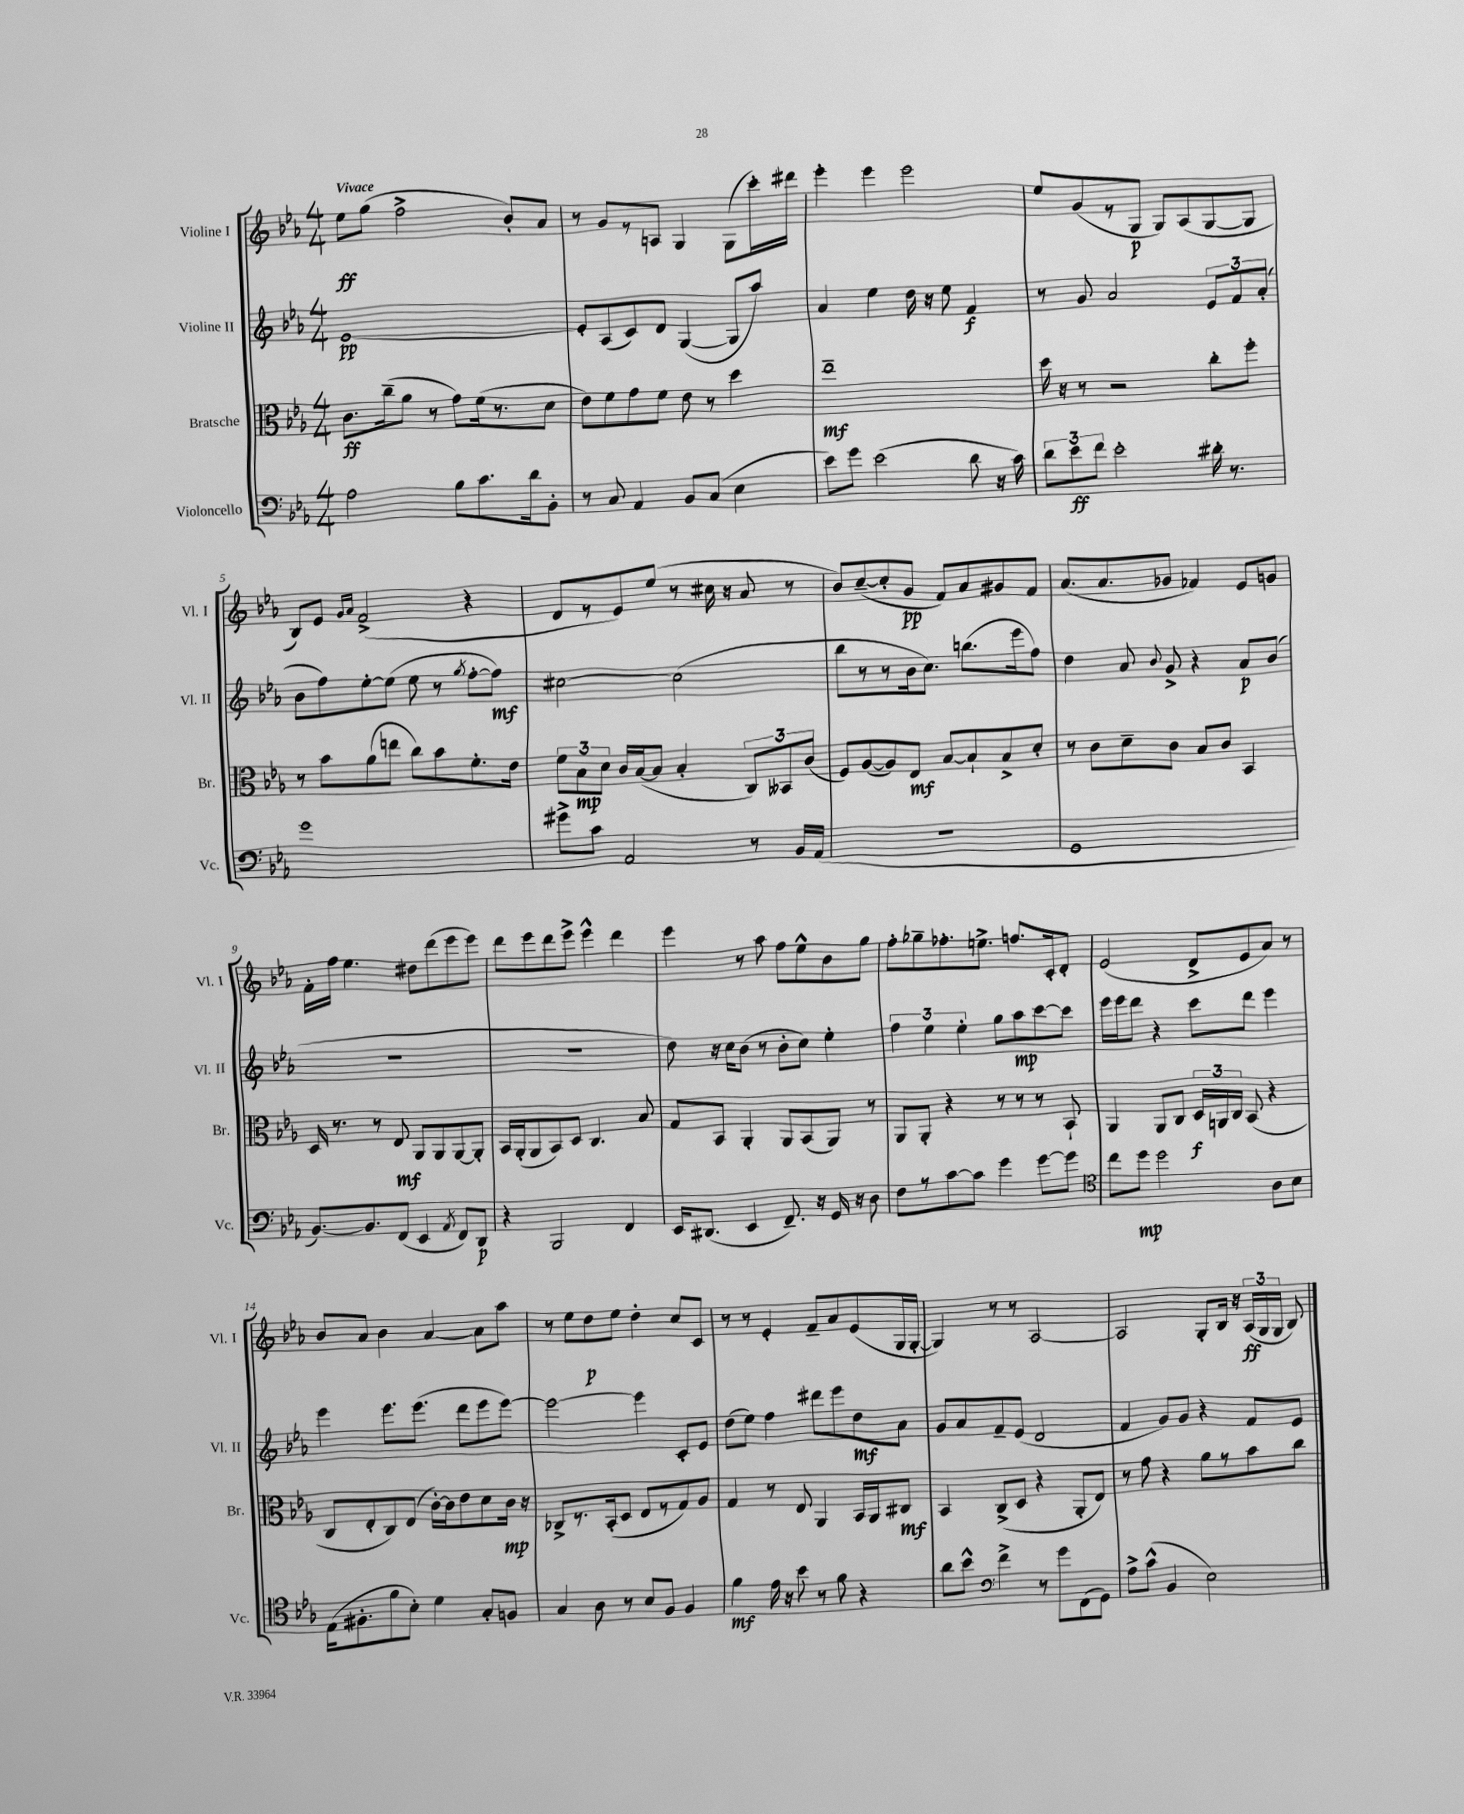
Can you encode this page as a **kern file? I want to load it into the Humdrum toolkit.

**kern	**dynam	**kern	**dynam	**kern	**dynam	**kern	**dynam
*part4	*part4	*part3	*part3	*part2	*part2	*part1	*part1
*staff4	*staff4	*staff3	*staff3	*staff2	*staff2	*staff1	*staff1
*I"Violoncello	*	*I"Bratsche	*	*I"Violine II	*	*I"Violine I	*
*I'Vc.	*	*I'Br.	*	*I'Vl. II	*	*I'Vl. I	*
*clefF4	*	*clefC3	*	*clefG2	*	*clefG2	*
*k[b-e-a-]	*	*k[b-e-a-]	*	*k[b-e-a-]	*	*k[b-e-a-]	*
*M4/4	*	*M4/4	*	*M4/4	*	*M4/4	*
=1	=1	=1	=1	=1	=1	=1	=1
!	!	!	!	!	!	!LO:TX:a:B:t=Vivace	!
2A-\	.	8.c\L	ff	[1e-	pp	8ee-\L	ff
.	.	.	.	.	.	(8gg\J	.
.	.	(16cc~\k	.	.	.	.	.
.	.	8a-\J	.	.	.	2ff^\	.
.	.	8r	.	.	.	.	.
8B-\L	.	8g\L)	.	.	.	.	.
8.c\	.	(16f\k	.	.	.	.	.
.	.	8.r	.	.	.	.	.
.	.	.	.	.	.	8b-'/L)	.
16d\k	.	.	.	.	.	.	.
8BB-'\J	.	8d\J	.	.	.	8a-/J	.
=2	=2	=2	=2	=2	=2	=2	=2
8r	.	8e-\L)	.	8e-'/L]	.	8r	.
8C/	.	8f\	.	(8A-/	.	8g/L	.
4AA-/	.	8g\	.	8c/)	.	8r	.
.	.	8f\J	.	8d/J	.	8An/J	.
8BB-/L	.	8e-\	.	([4G/	.	4G/	.
(8C/J	.	8r	.	.	.	.	.
4E-\	.	4dd\	.	8G/L]	.	(8G\L	.
.	.	.	.	8aa-/J)	.	16ccc'\L)	.
.	.	.	.	.	.	16ddd#X\JJ	.
=3	=3	=3	=3	=3	=3	=3	=3
8e-\L)	.	1ee-~	mf	4a-/	.	4eee-'\	.
8g\J	.	.	.	.	.	.	.
(2e-\	.	.	.	4ee-\	.	4eee-\	.
.	.	.	.	16dd\	.	2eee-\	.
.	.	.	.	16r	.	.	.
.	.	.	.	8ee-\	.	.	.
8d\	.	.	.	4f/	f	.	.
16r	.	.	.	.	.	.	.
16c\)	.	.	.	.	.	.	.
=4	=4	=4	=4	=4	=4	=4	=4
12d\L	.	16dd\	.	8r	.	8ee-/L	.
.	.	16r	.	.	.	.	.
12e-\	ff	.	.	.	.	.	.
.	.	8r	.	8g/	.	(8g/	.
12f\J	.	.	.	.	.	.	.
2e-'\	.	2r	.	2a-/	.	8r	.
.	.	.	.	.	.	8G/J	p
.	.	.	.	.	.	8G/L)	.
.	.	.	.	.	.	(8A-/	.
16d#X'\	.	8cc'\L	.	12e-/L	.	[8G/	.
8.r	.	.	.	.	.	.	.
.	.	.	.	12f/	.	.	.
.	.	8ff'\J	.	.	.	8G/J]	.
.	.	.	.	(12a-'/J	.	.	.
!!LO:LB:g=z
=5	=5	=5	=5	=5	=5	=5	=5
1g	.	8r	.	8b-\L	.	8B-/L)	.
.	.	8b-\L	.	8ff\)	.	8e-/J	.
.	.	.	.	.	.	16qqg/LL	.
.	.	.	.	.	.	16qqa-/JJ	.
.	.	(8a-\	.	[8ee-'\	.	(2f^/	.
.	.	8een\J	.	(8ee-\J]	.	.	.
.	.	8cc\L)	.	8ee-\	.	.	.
.	.	8b-\	.	8r	.	.	.
.	.	.	.	8qgg/	.	.	.
.	.	8.f'\	.	[8ff'\L	.	4r	.
.	.	.	.	8ff\J])	mf	.	.
.	.	16e-\Jk	.	.	.	.	.
=6	=6	=6	=6	=6	=6	=6	=6
8g#X^\L	.	12f\L	.	[2cc#X\	.	8d/L	.
.	.	12B-\	mp	.	.	.	.
8c\J	.	.	.	.	.	8r	.
.	.	12d\J	.	.	.	.	.
2AA-/	.	16c/LL	.	.	.	8e-/)	.
.	.	([16B-/J	.	.	.	.	.
.	.	8B-/J]	.	.	.	(8ee-/J	.
.	.	4B-'/	.	(2cc#\]	.	8r	.
.	.	.	.	.	.	16cc#X\	.
.	.	.	.	.	.	16r	.
8r	.	12C/L)	.	.	.	8a-/	.
.	.	12BB--X/	.	.	.	.	.
16BB-/LL	.	.	.	.	.	8r	.
.	.	(12c/J	.	.	.	.	.
(16AA-/JJ	.	.	.	.	.	.	.
=7	=7	=7	=7	=7	=7	=7	=7
1r	.	8F/L)	.	8bb-\L	.	8b-/L)	.
.	.	([8A-/	.	8r	.	([8cc~/	.
.	.	8A-/])	.	8r	.	8cc'/]	.
.	.	8E-/J	mf	16b-\k	.	8g/J	pp
.	.	.	.	8.cc\J)	.	.	.
.	.	[8B-/L	.	.	.	8f/L)	.
.	.	8B-`/]	.	(8.bbn\L	.	8a-/	.
.	.	8B-^/	.	.	.	8g#X/	.
.	.	.	.	16eee-\k	.	.	.
.	.	8d'/J	.	8ff\J)	.	8f/J	.
=8	=8	=8	=8	=8	=8	=8	=8
1GG	.	8r	.	4dd\	.	(8.a-/L	.
.	.	8c\L	.	.	.	.	.
.	.	.	.	.	.	8.a-/	.
.	.	8d~\	.	8a-/	.	.	.
.	.	.	.	8qqb-/	.	.	.
.	.	8c\J	.	8g^/	.	8g-X/J	.
.	.	8B-/L	.	4r	.	4f-X/)	.
.	.	8c/J	.	.	.	.	.
.	.	4BB-/	.	8a-/L	p	8e-/L	.
.	.	.	.	(8b-/J	.	8gn/J	.
!!LO:LB:g=z
=9	=9	=9	=9	=9	=9	=9	=9
[8.BB-/L)	.	16D/	.	1r	.	16f'\LL	.
.	.	8.r	.	.	.	16ff\JJ	.
.	.	.	.	.	.	4.ee-\	.
8.BB-/]	.	.	.	.	.	.	.
.	.	8r	.	.	.	.	.
(8FF/J	.	8E-/	mf	.	.	.	.
4EE-/	.	8AA-/L	.	.	.	8dd#X\L	.
.	.	8AA-/	.	.	.	(8ddd\	.
8qAA-/	.	.	.	.	.	.	.
8FF/L)	.	[8AA-/	.	.	.	8eee-\	.
8DD/J	p	8AA-'/J]	.	.	.	8eee-\J)	.
=10	=10	=10	=10	=10	=10	=10	=10
4r	.	16BB-/LL	.	1r	.	8ddd\L	.
.	.	(16AA-'/J	.	.	.	.	.
.	.	8AA-/	.	.	.	8eee-\	.
2BBB-/	.	8BB-/)	.	.	.	8ddd\	.
.	.	8D/J	.	.	.	8eee-^\J	.
.	.	4.C/	.	.	.	4eee-^^\	.
4FF/	.	.	.	.	.	4ddd\	.
.	.	8B-/	.	.	.	.	.
=11	=11	=11	=11	=11	=11	=11	=11
16EE-/KL	.	8G/L	.	8dd\)	.	4eee-\	.
(8.DD#X/J	.	.	.	.	.	.	.
.	.	8BB-/J	.	16r	.	.	.
.	.	.	.	16cc\KL	.	.	.
4EE-/	.	4AA-'/	.	(8b-\J	.	8r	.
.	.	.	.	8r	.	8aa-\	.
8.FF~/)	.	8AA-/L	.	8b-'\L	.	8ff\L	.
.	.	(8BB-/	.	8cc\J)	.	8ee-^^\	.
16r	.	.	.	.	.	.	.
16GG/	.	8AA-/J)	.	4ee-'\	.	8b-\	.
16r	.	.	.	.	.	.	.
8D\	.	8r	.	.	.	8gg\J	.
=12	=12	=12	=12	=12	=12	=12	=12
8F\L	.	8AA-/L	.	6ff\	.	8ff'\L	.
8r	.	8AA-'/J	.	.	.	8gg-X~\	.
.	.	.	.	6ee-\	.	.	.
[8c\	.	4r	.	.	.	8.ff-X'\	.
.	.	.	.	6ee-'\	.	.	.
8c\J]	.	.	.	.	.	.	.
.	.	.	.	.	.	8.een^\J	.
4g\	.	8r	.	8gg\L	.	.	.
.	.	8r	.	8aa-\	mp	8.ffn/L	.
[8g\L	.	8r	.	[8ccc\	.	.	.
.	.	.	.	.	.	16c'/k	.
8g\J]	.	8BB-`/	.	8ccc\J]	.	8d'/J	.
=13	=13	=13	=13	=13	=13	=13	=13
*clefC4	*	*	*	*	*	*	*
8cc\L	.	4AA-/	.	16eee-\LL	.	(2e-/	.
.	.	.	.	16eee-\J	.	.	.
8dd\J	mp	.	.	8ddd\J	.	.	.
2dd\	.	8AA-/L	.	4r	.	.	.
.	.	8C/J	.	.	.	.	.
.	.	24D/LL	f	8ccc\L	.	8d^/L	.
.	.	24AAn/	.	.	.	.	.
.	.	24C/JJ	.	.	.	.	.
.	.	(8BB-/	.	8ddd\J	.	8e-/	.
8A-\L	.	4r	.	4eee-\	.	8a-/J)	.
8B-\J	.	.	.	.	.	8r	.
!!LO:LB:g=z
=14	=14	=14	=14	=14	=14	=14	=14
(16E-\KL	.	8C/L	.	4eee-\	.	8b-/L	.
8.F#X'\	.	.	.	.	.	.	.
.	.	8E-'/	.	.	.	8a-/J	.
8f\	.	8C/)	.	8.eee-\L	.	4b-\	.
8B-'\J)	.	(8E-/J	.	.	.	.	.
.	.	.	.	(8.eee-\J	.	.	.
4d\	.	[16c'\LL)	.	.	.	[4a-/	.
.	.	16c\J]	.	.	.	.	.
.	.	8e-\	.	8ddd\L	.	.	.
8G'/L	.	8d\	.	8eee-\	.	8a-\L]	.
8Fn/J	.	16c\Jk	mp	[8eee-\J)	.	8aa-\J	.
.	.	16r	.	.	.	.	.
=15	=15	=15	=15	=15	=15	=15	=15
4G/	.	8C-X^/L	.	2eee-\_	.	8r	.
.	.	8.r	.	.	.	8ee-\L	.
8A-\	.	.	.	.	.	8dd\	p
.	.	(16BB-'/k	.	.	.	.	.
8r	.	8D/J	.	.	.	8ee-\J	.
8B-/L	.	8E-/L	.	4eee-\]	.	4dd'\	.
8F/J	.	8r	.	.	.	.	.
4F/	.	8G/)	.	8c'/L	.	8cc/L	.
.	.	8A-/J	.	8e-/J	.	8c/J	.
=16	=16	=16	=16	=16	=16	=16	=16
4f\	mf	4G/	.	(8dd\L	.	8r	.
.	.	.	.	8ee-\J)	.	8r	.
16e-\	.	8r	.	4ff\	.	4e-'/	.
16r	.	.	.	.	.	.	.
8b-\	.	8E-/	.	.	.	.	.
8r	.	4AA-/	.	8ddd#X\L	.	8f~/L	.
8f\	.	.	.	8eee-\	.	8a-/	.
4r	.	16BB-/LL	.	8dd\	mf	(8e-/	.
.	.	16AA-/J	.	.	.	.	.
.	.	8C#X/J	mf	8a-\J	.	16G/L	.
.	.	.	.	.	.	[16G'/JJ	.
=17	=17	=17	=17	=17	=17	=17	=17
8a-\L	.	4BB-/	.	8g/L	.	4G/])	.
8b-^^\J	.	.	.	8a-/	.	.	.
*clefF4	*	*	*	*	*	*	*
4f^\	.	(8C^/L	.	8f~/	.	8r	.
.	.	8D/J	.	(8e-/J	.	8r	.
8r	.	4r	.	2d/	.	[2A-/	.
8g\L	.	.	.	.	.	.	.
(8FF\	.	8AA-'/L	.	.	.	.	.
8GG\J)	.	8E-/J)	.	.	.	.	.
=18	=18	=18	=18	=18	=18	=18	=18
8A-^\L	.	8r	.	4f/	.	2A-/]	.
(8c^^\J	.	8g\	.	.	.	.	.
4BB-/	.	4r	.	8g/L)	.	.	.
.	.	.	.	8g/J	.	.	.
2E-\)	.	8a-\L	.	4r	.	8G'/L	.
.	.	8r	.	.	.	16B-/Jk	.
.	.	.	.	.	.	16r	.
.	.	8b-\	.	8f/L	.	(24A-/LL	ff
.	.	.	.	.	.	24G/	.
.	.	.	.	.	.	24G/JJ	.
.	.	8cc\J	.	8e-/J	.	8B-/)	.
==	==	==	==	==	==	==	==
*-	*-	*-	*-	*-	*-	*-	*-
